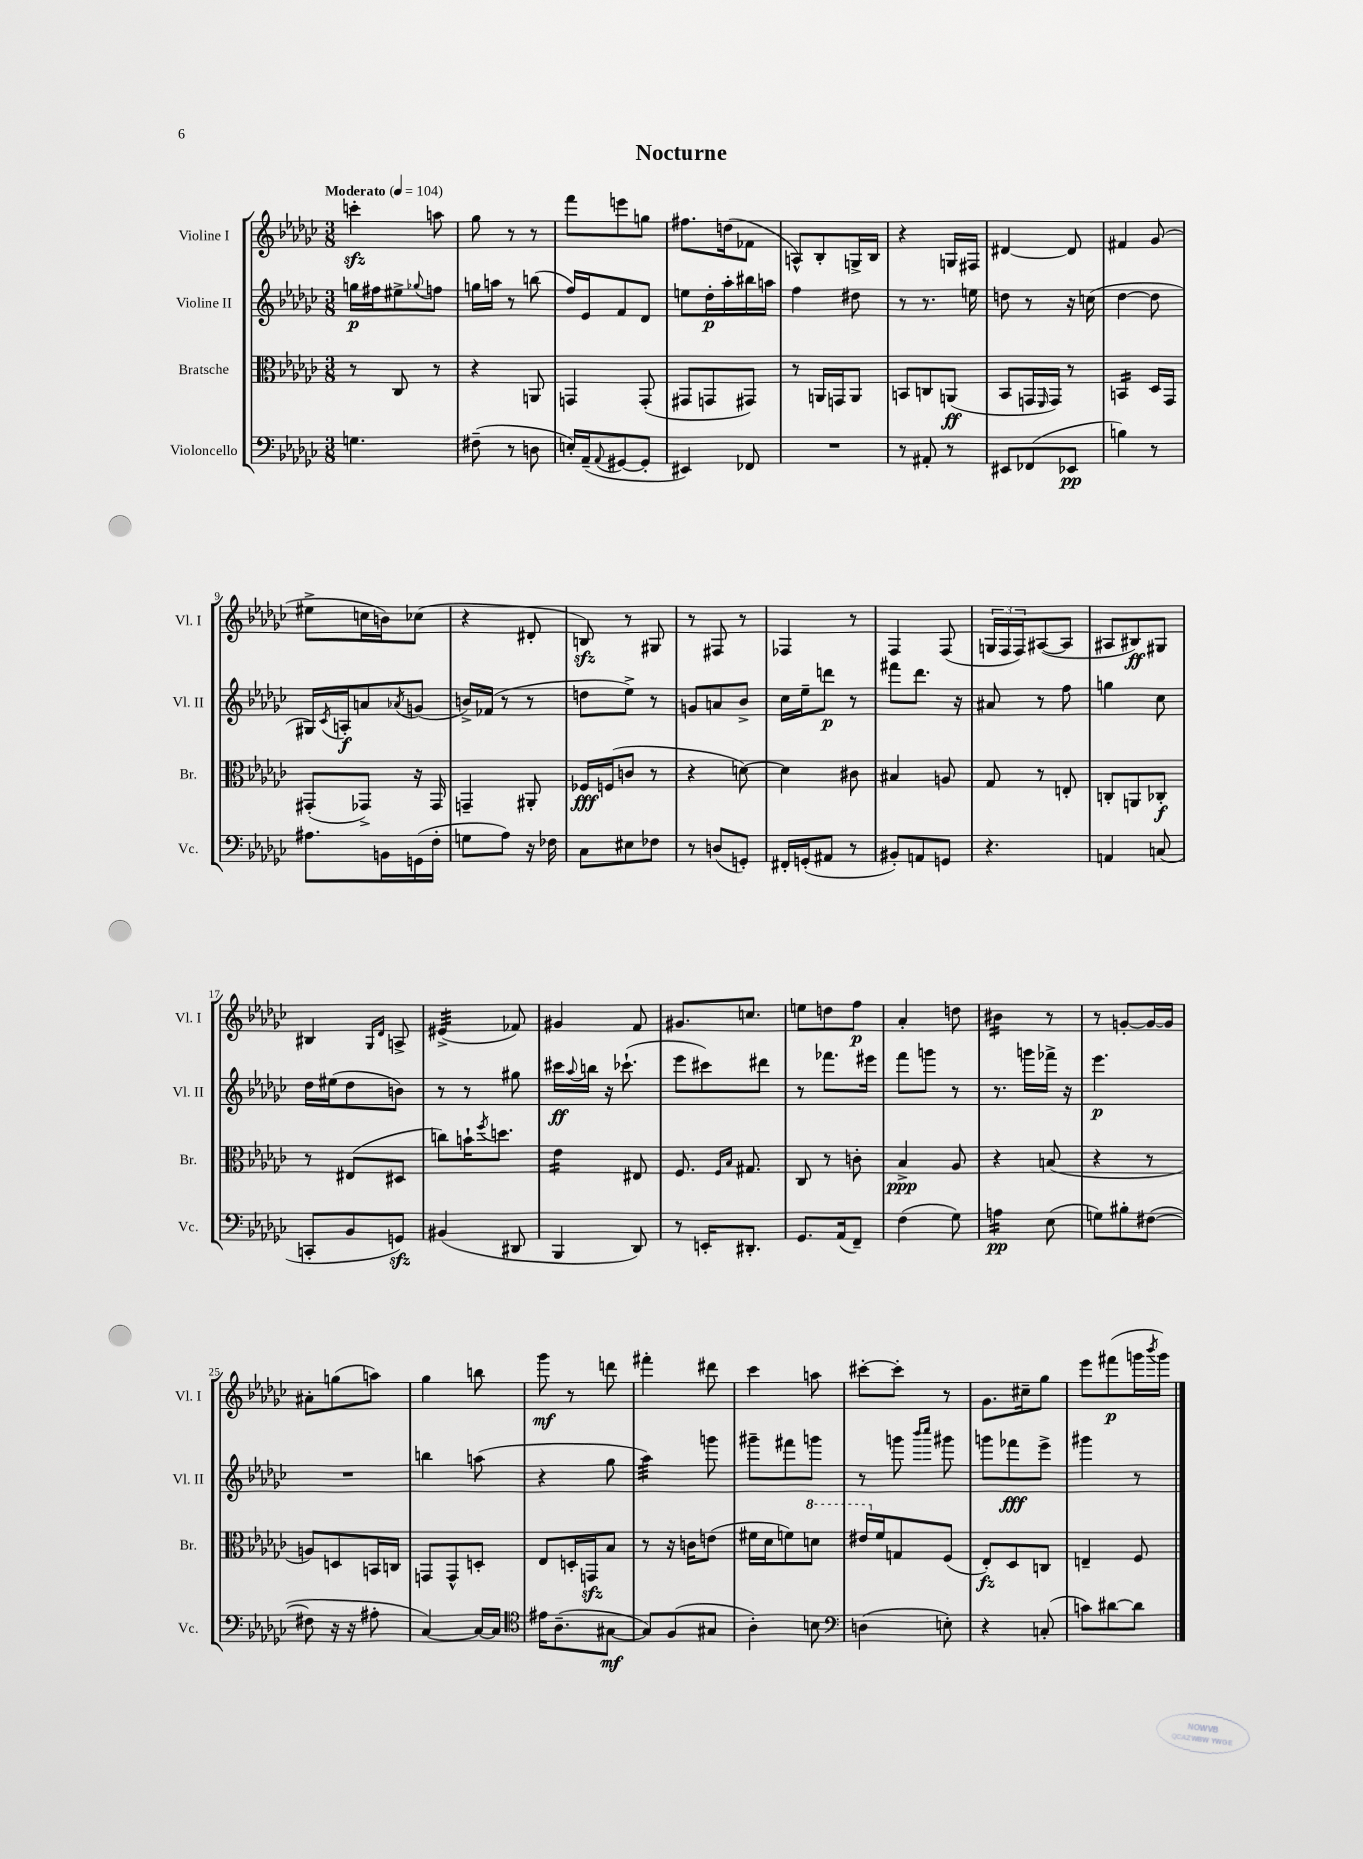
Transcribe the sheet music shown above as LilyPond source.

\header { title = "Nocturne" }
<<
\new StaffGroup <<
\new Staff = "s0" \with { instrumentName = "Violine I" shortInstrumentName = "Vl. I" } {
    \clef treble \key ges \major \numericTimeSignature \time 3/8 \tempo "Moderato" 4 = 104
    c'''4-.\sfz a''8 |
    ges''8 r8 r8 |
    f'''8 e'''8 g''8 |
    fis''8. d''16( fes'8 |
    a8-^) bes8-. g16-> bes16 |
    r4 g16 fis16 |
    dis'4~ dis'8 |
    fis'4 ges'8( |
    eis''8-> c''16 b'16) ces''8( |
    r4 dis'8-. |
    b8\sfz) r8 gis8 |
    r8 fis8 r8 |
    fes4 r8 |
    f4 f8( |
    \tuplet 3/2 { g16 f16 f16) } ais8~( ais8 |
    ais8 bis8\ff) gis8 |
    bis4 \grace { ges16 des'16 } a8-> |
    eis'4:32->( fes'8) |
    gis'4 f'8 |
    gis'8. c''8. |
    e''8 d''8 f''8\p |
    aes'4-. d''8 |
    bis'4:16 r8 |
    r8 g'8~-. g'16~ g'16 |
    ais'8-. g''8( a''8) |
    ges''4 b''8 |
    ges'''8\mf r8 d'''8 |
    fis'''4-. dis'''8 |
    ces'''4 a''8 |
    cis'''8~-. cis'''8-. r8 |
    ges'8. cis''16-- ges''8 |
    ees'''8 fis'''8\p( g'''16 \acciaccatura { bes'''8 } g'''16) \bar "|." |
}
\new Staff = "s1" \with { instrumentName = "Violine II" shortInstrumentName = "Vl. II" } {
    \clef treble \key ges \major \numericTimeSignature \time 3/8
    g''16\p fis''16 eis''8-> \appoggiatura { ges''8 } f''8 |
    g''16 a''16 r8 b''8( |
    f''16) ees'16 f'8 des'8 |
    e''8 des''16-.\p aes''16-. bis''16 a''16 |
    f''4 dis''8 |
    r8 r8. e''16 |
    d''8 r8 r16 c''16( |
    des''4~ des''8 |
    gis16) \acciaccatura { ces'8 } a16-.\f a'8 \acciaccatura { aes'8 } g'8( |
    b'16->) fes'16( r8 r8 |
    d''8 ees''8->) r8 |
    g'8 a'8 bes'8-> |
    ces''16 ees''16-- d'''8\p r8 |
    fis'''8 des'''8. r16 |
    ais'8 r8 f''8 |
    g''4 ces''8 |
    des''16 eis''16( des''8 b'8) |
    r8 r8 gis''8 |
    cis'''16\ff \appoggiatura { aes''8 } b''16 r16 ces'''8.-!( |
    ees'''8 cis'''8) dis'''8 |
    r8 fes'''8. eis'''16 |
    f'''8 g'''8 r8 |
    r8. g'''16 fes'''16-> r16 |
    ees'''4.\p |
    R4. |
    b''4 a''8( |
    r4 ges''8 |
    aes''4:32) g'''8 |
    gis'''8-- fis'''8 g'''8 |
    r8 g'''8 \grace { bes'''16 ces''''16 } gis'''8 |
    g'''8 fes'''8\fff ees'''8-> |
    gis'''4 r8 \bar "|." |
}
\new Staff = "s2" \with { instrumentName = "Bratsche" shortInstrumentName = "Br." } {
    \clef alto \key ges \major \numericTimeSignature \time 3/8
    r8 ces8 r8 |
    r4 a,8 |
    g,4 g,8-.( |
    gis,8 g,8 gis,8) |
    r8 a,16 g,16 a,8 |
    b,8 c8 a,8\ff( |
    bes,8 g,16 \grace { f,16 } g,16) r8 |
    b,4:16 des16 ges,16 |
    gis,8-.( ges,8->) r16 ges,16 |
    g,4-- ais,8-. |
    fes16\fff f16( c'8 r8 |
    r4 d'8~) |
    d'4 cis'8 |
    bis4 a8 |
    ges8 r8 e8-. |
    c8-. a,8 ces8-.\f |
    r8 eis8( dis8 |
    c''8) b'16-! \acciaccatura { f''8 } d''8. |
    ees'4:16 eis8 |
    f8. \grace { f16 bes16 } gis8. |
    ces8 r8 c'8-. |
    bes4->\ppp aes8 |
    r4 b8( |
    r4 r8 |
    a8) d8 b,16 c16 |
    g,8 g,8-^ d8-. |
    ees8 d16-. g,16\sfz bes8 |
    r8 r16 c'16 e'8( |
    fis'16 des'16 f'8) \ottava #1 d''8 |
    eis''16 \ottava #0 f'16 g8 f8( |
    ees8-.\fz) des8 c8 |
    e4-- f8 \bar "|." |
}
\new Staff = "s3" \with { instrumentName = "Violoncello" shortInstrumentName = "Vc." } {
    \clef bass \key ges \major \numericTimeSignature \time 3/8
    g4. |
    fis8--( r8 d8 |
    e16-.) aes,16--( \appoggiatura { aes,8 } gis,8~ gis,8-. |
    eis,4) fes,8 |
    R4. |
    r8 ais,8-. r8 |
    eis,8 fes,8( ees,8\pp |
    b4) r8 |
    ais8. b,16 g,16( f16-. |
    g8 aes8) r16 fes16 |
    ces8 eis8 fes8 |
    r8 d8( g,8-.) |
    fis,16-. g,16-.( ais,8 r8 |
    bis,8-.) a,8 g,8 |
    r4. |
    a,4 c8( |
    c,8-. bes,8 g,8\sfz) |
    bis,4( dis,8 |
    bes,,4 des,8) |
    r8 e,16-. dis,8.-. |
    ges,8. aes,16( f,8--) |
    f4( ges8) |
    a4:16\pp ees8( |
    g8) bis8-. fis8~( |
    fis8 r16 r16 ais8-. |
    ces4~) ces16~ ces16 |
    \clef tenor eis'16 aes8.--( gis8~\mf |
    gis8) f8( gis8 |
    aes4-.) b8 |
    \clef bass d4( e8-.) |
    r4 c8-.( |
    c'8) dis'8~ dis'8 \bar "|." |
}
>>
>>
